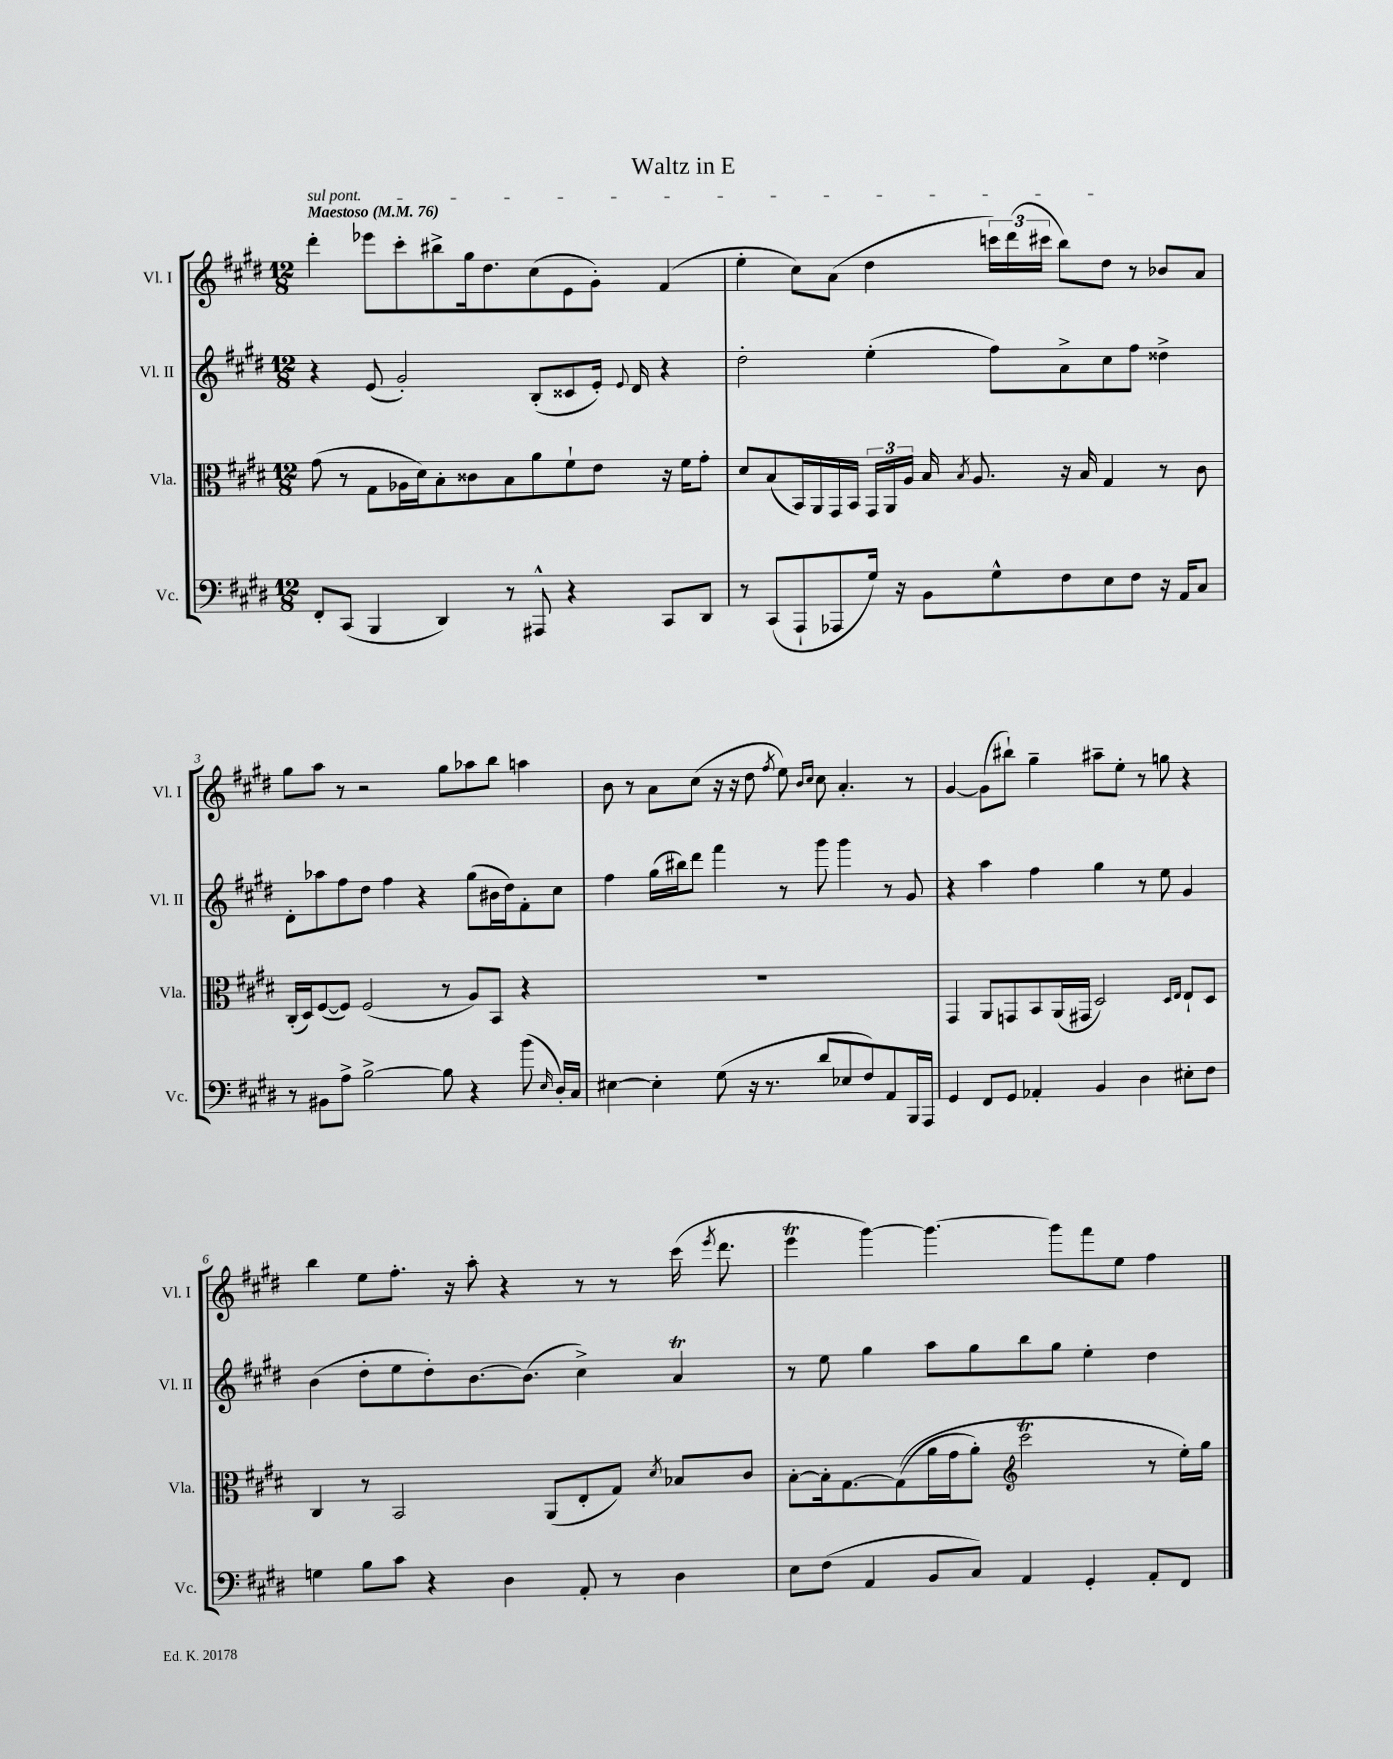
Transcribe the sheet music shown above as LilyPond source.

\header { title = "Waltz in E" }
<<
\new StaffGroup <<
\new Staff = "s0" \with { instrumentName = "Vl. I" shortInstrumentName = "Vl. I" } {
    \clef treble \key e \major \numericTimeSignature \time 12/8 \tempo "Maestoso" 4 = 76
    \autoBeamOff \once \override TextSpanner.bound-details.left.text = \markup { \italic "sul pont." } dis'''4-.\startTextSpan ees'''8[ cis'''8-. bis''8-> gis''16 dis''8. cis''8( e'8 gis'8]-.) fis'4( |
    e''4-. cis''8[) a'8]( dis''4 \tuplet 3/2 { c'''16[) dis'''16( cis'''16] } b''8[) dis''8]\stopTextSpan r8 bes'8[ a'8] |
    gis''8[ a''8] r8 r2 gis''8[ aes''8 b''8] a''4 |
    b'8 r8 a'8[ cis''8]( r16 r16 dis''8 \acciaccatura { fis''8 } e''8) \grace { b'16[ cis''16] } cis''8 a'4.-. r8 |
    gis'4~ gis'8[( bis''8]-!) gis''4-- ais''8[-- e''8]-. r8 g''8 r4 |
    b''4 e''8[ fis''8.]-. r16 a''8-. r4 r8 r8 cis'''16( \acciaccatura { e'''8 } dis'''8. |
    e'''4\trill gis'''4~) gis'''4.~ gis'''8[ fis'''8 e''8] fis''4 \bar "|." |
}
\new Staff = "s1" \with { instrumentName = "Vl. II" shortInstrumentName = "Vl. II" } {
    \clef treble \key e \major \numericTimeSignature \time 12/8
    \autoBeamOff r4 e'8( gis'2-.) b8[-.( cisis'8 e'16]-.) \appoggiatura { e'8 } dis'16 r4 |
    dis''2-. e''4-.( fis''8[) a'8-> cis''8 fis''8] disis''4-> |
    dis'8[-. aes''8 fis''8 dis''8] fis''4 r4 gis''8[( bis'16 dis''16) fis'8-. cis''8] |
    fis''4 gis''16[( bis''16) dis'''8] fis'''4 r8 gis'''8 gis'''4 r8 gis'8 |
    r4 a''4 fis''4 gis''4 r8 e''8 gis'4 |
    b'4( dis''8[-. e''8 dis''8-.) b'8.~ b'8.]( cis''4->) a'4\trill |
    r8 e''8 gis''4 a''8[ gis''8 b''8 gis''8] e''4-. dis''4 \bar "|." |
}
\new Staff = "s2" \with { instrumentName = "Vla." shortInstrumentName = "Vla." } {
    \clef alto \key e \major \numericTimeSignature \time 12/8
    \autoBeamOff gis'8( r8 gis8[ aes16 dis'16) b8-. cisis'8 b8 a'8 fis'8-! e'8] r16 fis'16[ gis'8]-. |
    dis'8[ b8( b,16) a,16 gis,16 b,16] \tuplet 3/2 { gis,16[ a,16 a16] } b16 \acciaccatura { b8 } a8. r16 b16 gis4 r8 cis'8 |
    cis16[-.( dis16) fis8~( fis8]) fis2( r8 a8[) b,8] r4 |
    R1. |
    gis,4 a,8[ g,8 b,8 a,16( gis,16] dis2) \grace { dis16[ e16] } e8[-! dis8] |
    cis4 r8 b,2 a,8[( e8-. gis8]) \acciaccatura { dis'8 } bes8[ cis'8] |
    b8[~-. b16-. gis8.~ gis8(\( a'16 gis'16 a'8]-.) \clef treble cis'''2\trill r8 e''16[-.\) gis''16] \bar "|." |
}
\new Staff = "s3" \with { instrumentName = "Vc." shortInstrumentName = "Vc." } {
    \clef bass \key e \major \numericTimeSignature \time 12/8
    \autoBeamOff fis,8[-. cis,8]( b,,4 dis,4) r8 ais,,8-^ r4 cis,8[ dis,8] |
    r8 cis,8[( a,,8-! aes,,8 gis16]) r16 b,8[ gis8-^ fis8 e8 fis8] r16 a,16[ cis8] |
    r8 bis,8[ a8]-> b2~-> b8 r4 b'8( \grace { e16 } dis16[-.) cis16] |
    eis4~ eis4-. gis8( r16 r8. dis'8[ ees8 fis8) a,8 b,,16 a,,16] |
    gis,4 fis,8[ gis,8] aes,4-. b,4 dis4 eis8[-. fis8] |
    g4 b8[ cis'8] r4 dis4 a,8-. r8 dis4 |
    e8[ fis8]( a,4 b,8[ cis8]) a,4 gis,4-. a,8[-. fis,8] \bar "|." |
}
>>
>>
